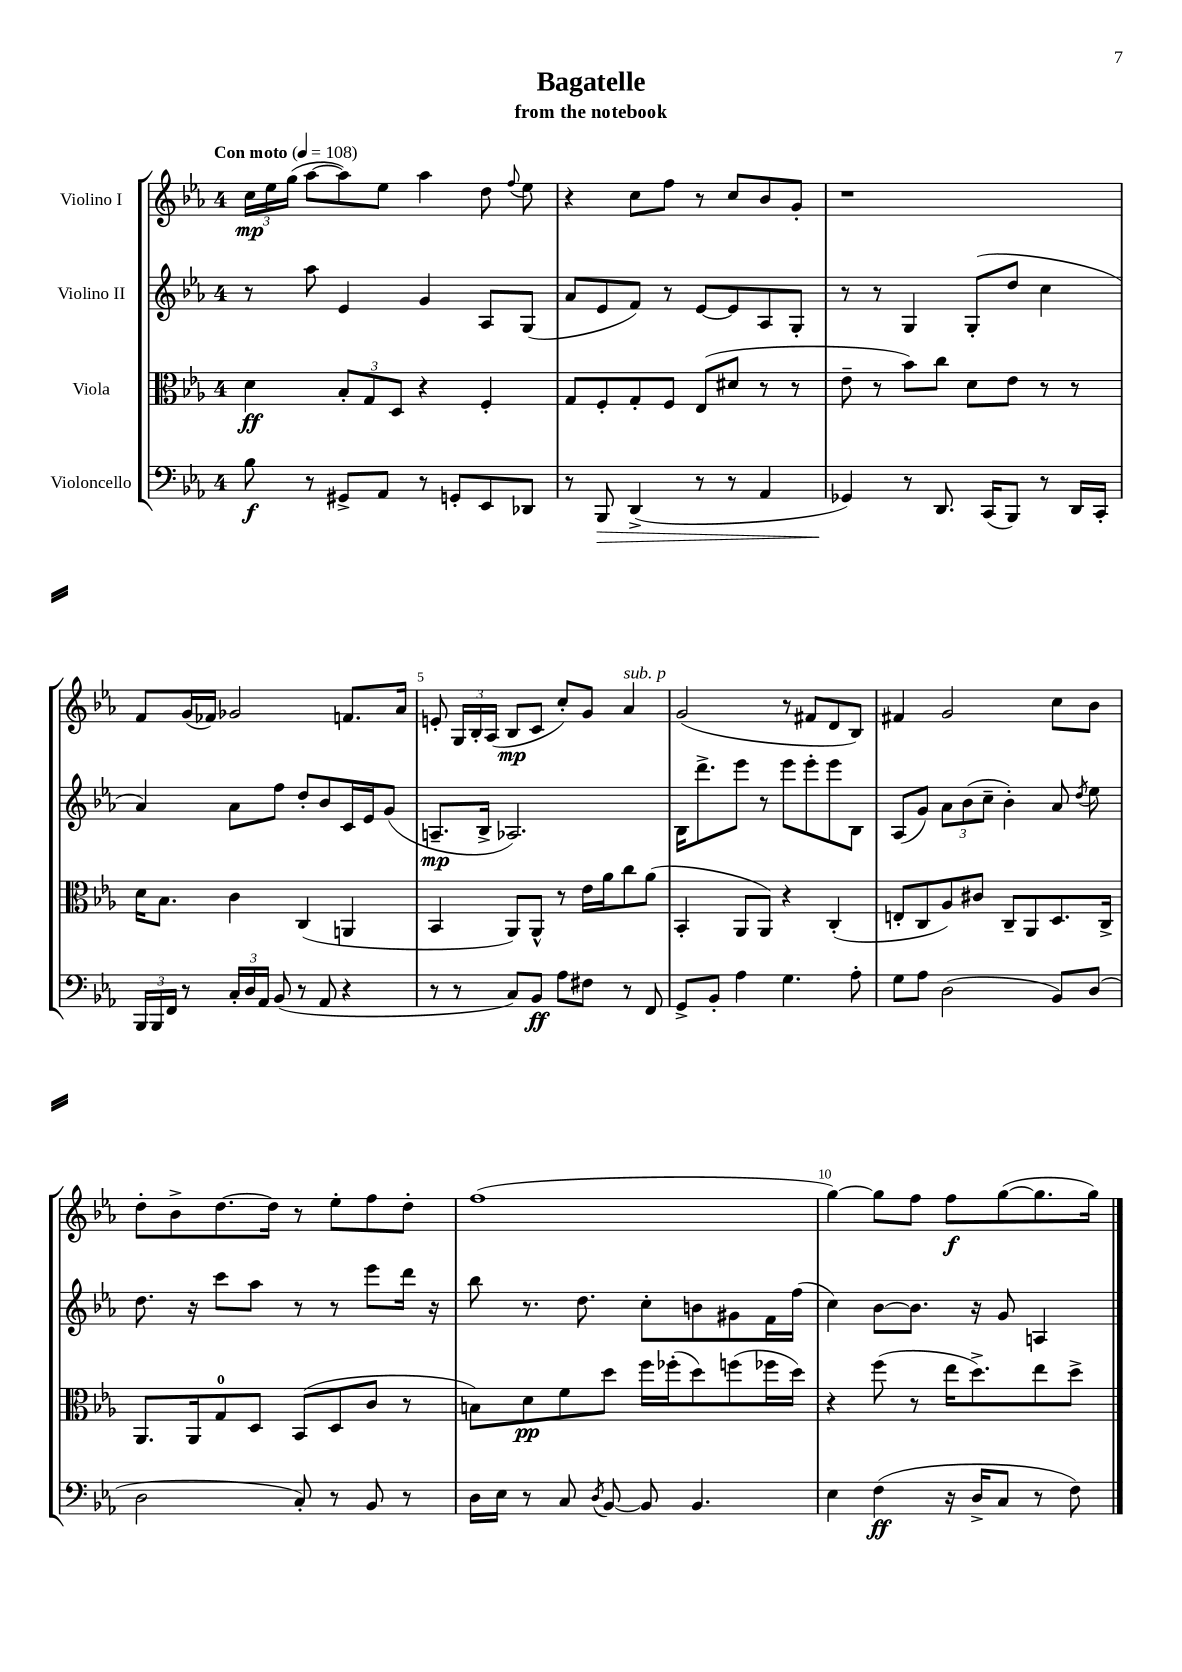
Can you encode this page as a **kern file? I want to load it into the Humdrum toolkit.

**kern	**dynam	**kern	**dynam	**kern	**dynam	**kern	**dynam
*part4	*part4	*part3	*part3	*part2	*part2	*part1	*part1
*staff4	*staff4	*staff3	*staff3	*staff2	*staff2	*staff1	*staff1
*I"Violoncello	*	*I"Viola	*	*I"Violino II	*	*I"Violino I	*
*clefF4	*	*clefC3	*	*clefG2	*	*clefG2	*
*k[b-e-a-]	*	*k[b-e-a-]	*	*k[b-e-a-]	*	*k[b-e-a-]	*
*M4/4	*	*M4/4	*	*M4/4	*	*M4/4	*
*MM108	*	*MM108	*	*MM108	*	*MM108	*
=1	=1	=1	=1	=1	=1	=1	=1
!	!	!	!	!	!	!LO:TX:a:B:t=Con moto	!
8B-\	f	4d\	ff	8r	.	24cc\LL	mp
.	.	.	.	.	.	24ee-\	.
.	.	.	.	.	.	(24gg\JJ	.
8r	.	.	.	8aa-\	.	[8aa-\L	.
8GG#X^/L	.	12B-'/L	.	4e-/	.	8aa-\])	.
.	.	12G/	.	.	.	.	.
8AA-/J	.	.	.	.	.	8ee-\J	.
.	.	12D/J	.	.	.	.	.
8r	.	4r	.	4g/	.	4aa-\	.
8GGn'/L	.	.	.	.	.	.	.
8EE-/	.	4F'/	.	8A-/L	.	8dd\	.
.	.	.	.	.	.	8qqff/	.
8DD-X/J	.	.	.	(8G/J	.	8ee-\	.
=2	=2	=2	=2	=2	=2	=2	=2
8r	.	8G/L	.	8a-/L	.	4r	.
!	!LO:HP:b	!	!	!	!	!	!
8BBB-/	>	8F'/	.	8e-/	.	.	.
(4DD^/	.	8G'/	.	8f/J)	.	8cc\L	.
.	.	8F/J	.	8r	.	8ff\J	.
8r	.	(8E-/L	.	[8e-/L	.	8r	.
8r	.	8d#X/J	.	8e-/]	.	8cc/L	.
4AA-/	.	8r	.	8A-/	.	8b-/	.
.	.	8r	.	8G'/J	.	8g'/J	.
=3	=3	=3	=3	=3	=3	=3	=3
4GG-X/)	.	8e-~\	.	8r	.	1r	.
.	.	8r	.	8r	.	.	.
8r	]	8b-\L)	.	4G/	.	.	.
8.DD/	.	8cc\J	.	.	.	.	.
.	.	8d\L	.	(8G'/L	.	.	.
(16CC/KL	.	.	.	.	.	.	.
8BBB-/J)	.	8e-\J	.	8dd/J	.	.	.
8r	.	8r	.	4cc\	.	.	.
16DD/LL	.	8r	.	.	.	.	.
16CC'/JJ	.	.	.	.	.	.	.
!!LO:LB:g=z
=4	=4	=4	=4	=4	=4	=4	=4
24BBB-/LL	.	16d\KL	.	4a-/)	.	8f/L	.
24BBB-/	.	.	.	.	.	.	.
.	.	8.B-\J	.	.	.	.	.
24FF/JJ	.	.	.	.	.	.	.
8r	.	.	.	.	.	(16g/L	.
.	.	.	.	.	.	16f-X/JJ)	.
24C'/LL	.	4c\	.	8a-\L	.	2g-X/	.
24D/	.	.	.	.	.	.	.
24AA-/JJ	.	.	.	.	.	.	.
(8BB-/	.	.	.	8ff\J	.	.	.
8r	.	(4C/	.	8dd'/L	.	.	.
8AA-/	.	.	.	8b-/	.	.	.
4r	.	4AAn/	.	16c/L	.	8.fn/L	.
.	.	.	.	16e-/J	.	.	.
.	.	.	.	(8g/J	.	.	.
.	.	.	.	.	.	16a-/Jk	.
=5	=5	=5	=5	=5	=5	=5	=5
8r	.	4BB-/	.	8.An~/L	mp	8en'/	.
8r	.	.	.	.	.	24G/LL	.
.	.	.	.	.	.	24B-'/	.
.	.	.	.	16B-^/Jk	.	.	.
.	.	.	.	.	.	(24A-/JJ	.
8C/L)	.	8AA-/L)	.	2.A-X/)	.	8B-/L	mp
8BB-/J	ff	8AA-^^/J	.	.	.	8c/J	.
8A-\L	.	8r	.	.	.	8cc'/L)	.
8F#X\J	.	16e-\LL	.	.	.	8g/J	.
.	.	16a-\J	.	.	.	.	.
!	!	!	!	!	!	!LO:TX:a:i:t=sub. p	!
8r	.	8cc\	.	.	.	4a-/	.
8FF/	.	(8a-\J	.	.	.	.	.
=6	=6	=6	=6	=6	=6	=6	=6
8GG^/L	.	4BB-'/	.	16B-\KL	.	(2g/	.
.	.	.	.	8.ddd^\	.	.	.
8BB-'/J	.	.	.	.	.	.	.
4A-\	.	8AA-/L	.	8eee-\J	.	.	.
.	.	8AA-/J)	.	8r	.	.	.
4.G\	.	4r	.	8eee-\L	.	8r	.
.	.	.	.	8eee-'\	.	8f#X/L	.
.	.	(4C'/	.	8eee-\	.	8d/	.
8A-'\	.	.	.	8B-\J	.	8B-/J)	.
=7	=7	=7	=7	=7	=7	=7	=7
8G\L	.	8En'/L	.	(8A-/L	.	4f#X/	.
8A-\J	.	8C/	.	8g/J)	.	.	.
(2D\	.	8A-/)	.	12a-\L	.	2g/	.
.	.	.	.	(12b-\	.	.	.
.	.	8c#X/J	.	.	.	.	.
.	.	.	.	12cc~\J	.	.	.
.	.	8C~/L	.	4b-'\)	.	.	.
.	.	8AA-/	.	.	.	.	.
8BB-/L)	.	8.D/	.	8a-/	.	8cc\L	.
.	.	.	.	8qdd/	.	.	.
(8D/J	.	.	.	8ee-\	.	8b-\J	.
.	.	16C^/Jk	.	.	.	.	.
!!LO:LB:g=z
=8	=8	=8	=8	=8	=8	=8	=8
2D\	.	8.AA-/L	.	8.dd\	.	8dd'\L	.
.	.	.	.	.	.	8b-^\	.
.	.	16AA-/k	.	16r	.	.	.
.	.	8G/	.	8ccc\L	.	[8.dd\	.
.	.	8D/J	.	8aa-\J	.	.	.
.	.	.	.	.	.	16dd\Jk]	.
8C'/)	.	(8BB-/L	.	8r	.	8r	.
8r	.	8D/	.	8r	.	8ee-'\L	.
8BB-/	.	8c/J	.	8eee-\L	.	8ff\	.
8r	.	8r	.	16ddd\Jk	.	8dd'\J	.
.	.	.	.	16r	.	.	.
=9	=9	=9	=9	=9	=9	=9	=9
16D\LL	.	8Bn\L)	.	8bb-\	.	(1ff	.
16E-\JJ	.	.	.	.	.	.	.
8r	.	8d\	pp	8.r	.	.	.
8C/	.	8f\	.	.	.	.	.
.	.	.	.	8.dd\	.	.	.
8qD/	.	.	.	.	.	.	.
[8BB-/	.	8dd\J	.	.	.	.	.
8BB-/]	.	16ff\LL	.	8cc'\L	.	.	.
.	.	(16ff-X'\J	.	.	.	.	.
4.BB-/	.	8dd\)	.	8bn\	.	.	.
.	.	(8ffn\	.	8g#X\	.	.	.
.	.	16ff-X\L	.	16f\L	.	.	.
.	.	16dd\JJ)	.	(16ff\JJ	.	.	.
=10	=10	=10	=10	=10	=10	=10	=10
4E-\	.	4r	.	4cc\)	.	[4gg\)	.
(4F\	ff	(8ff\	.	[8b-\L	.	8gg\L]	.
.	.	8r	.	8.b-\J]	.	8ff\J	.
16r	.	16ee-\KL	.	.	.	8ff\L	f
16D^/KL	.	8.dd^\)	.	16r	.	.	.
8C/J	.	.	.	8g/	.	([8gg\	.
8r	.	8ee-\	.	4An/	.	8.gg\]	.
8F\)	.	8dd^\J	.	.	.	.	.
.	.	.	.	.	.	16gg\Jk)	.
==	==	==	==	==	==	==	==
*-	*-	*-	*-	*-	*-	*-	*-
